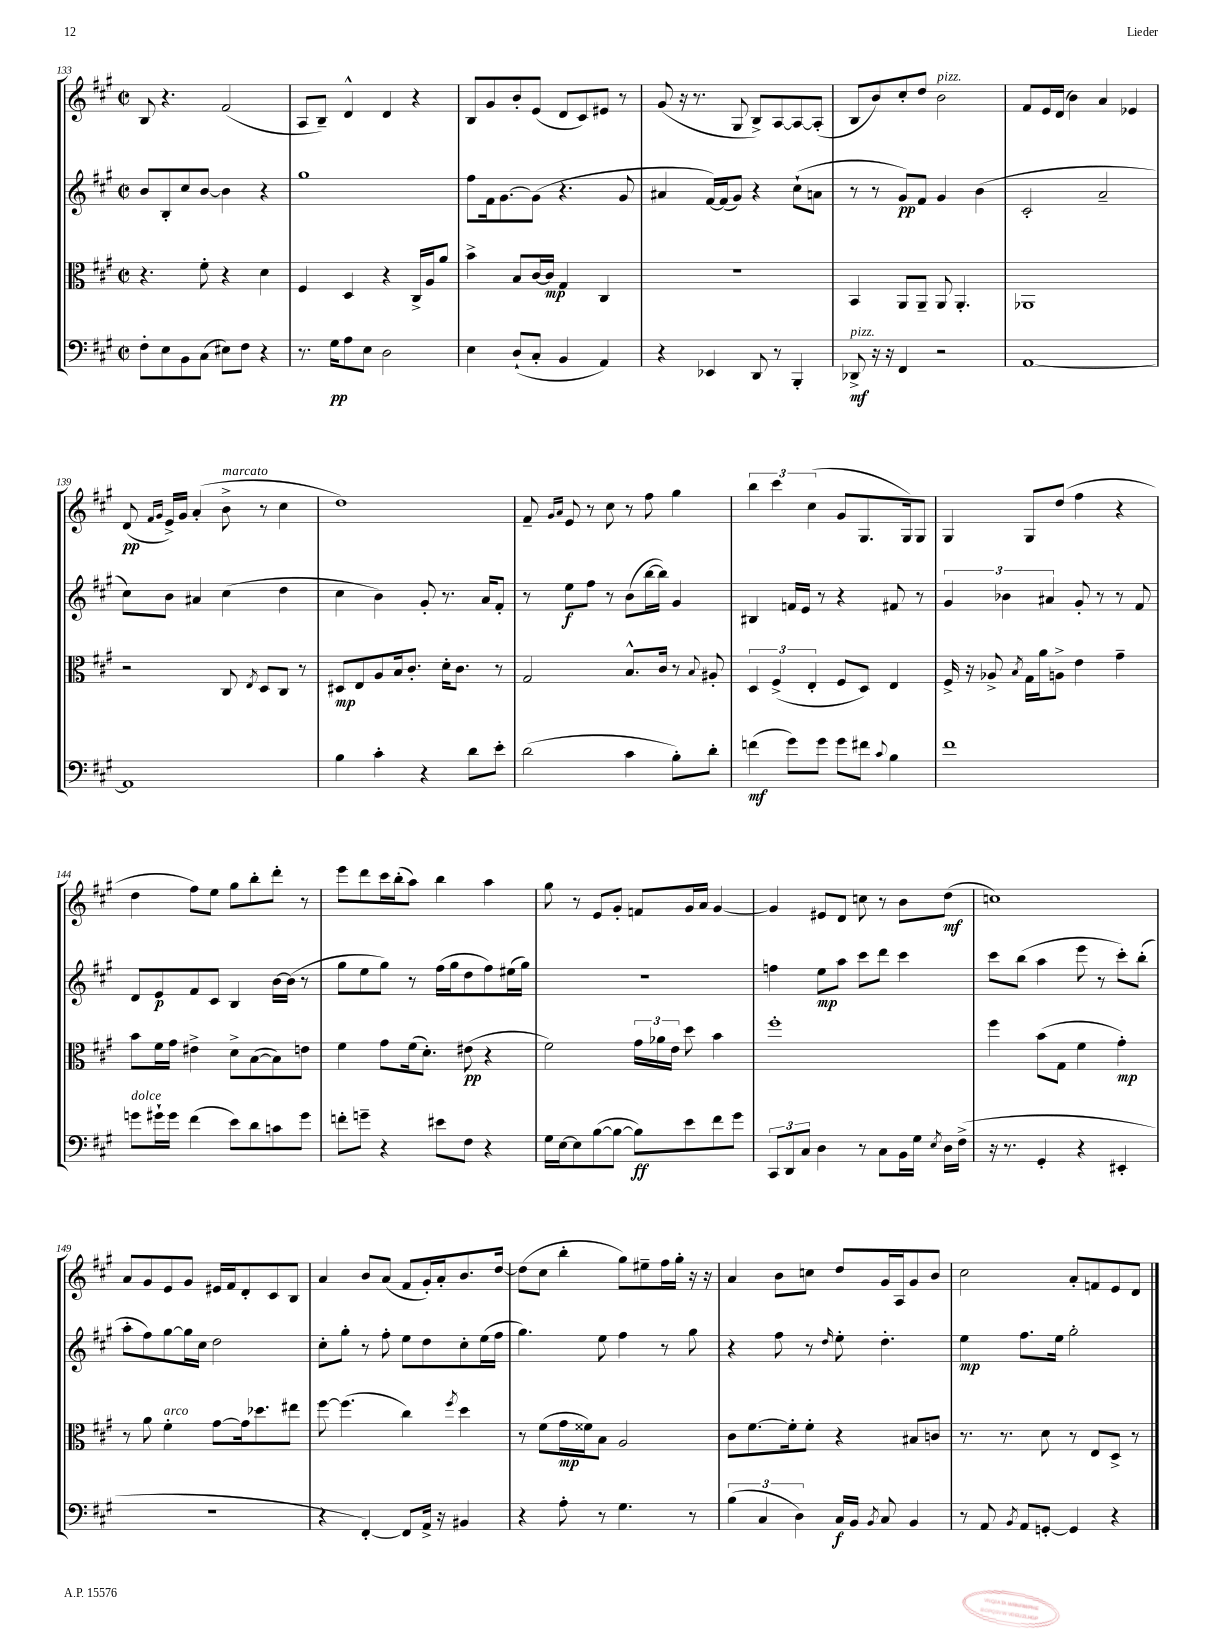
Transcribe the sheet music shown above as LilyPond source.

<<
\new StaffGroup <<
\new Staff = "s0" {
    \clef treble \key a \major \defaultTimeSignature \time 2/2
    \autoBeamOff b8 r4. fis'2( |
    a8[ b8]--) d'4-^ d'4 r4 |
    b8[ gis'8 b'8-. e'8]( d'8[ cis'8) eis'8] r8 |
    gis'8( r16 r8. gis8 b8[->) a8~ a8~ a8]-.( |
    b8[ b'8) cis''8-. d''8] b'2^\markup { \italic "pizz." } |
    fis'8[ e'16 d'16]( b'4) a'4 ees'4 |
    d'8\pp( \grace { fis'16[ gis'16] } e'16[->) gis'16] a'4-.( b'8->^\markup { \italic "marcato" } r8 cis''4 |
    d''1) |
    fis'8-- \grace { gis'16[ a'16] } e'8 r8 cis''8 r8 fis''8 gis''4 |
    \tuplet 3/2 { b''4 cis'''4 cis''4( } gis'8[ gis8. gis16) gis8] |
    gis4 gis8[ d''8]( fis''4 r4 |
    d''4 fis''8[) e''8] gis''8[ b''8-. d'''8]-. r8 |
    e'''8[ d'''8 cis'''16 b''16-.( a''8]) b''4 a''4 |
    gis''8 r8 e'8[ gis'8]-. f'8[ gis'16 a'16] gis'4~ |
    gis'4 eis'8[ d'8] c''8 r8 b'8[ d''8]\mf( |
    c''1) |
    a'8[ gis'8 e'8 gis'8] eis'16[ fis'16 d'8-. cis'8 b8] |
    a'4 b'8[ a'8]( fis'8[ gis'16-.) a'16-. b'8. d''16]~ |
    d''8[( cis''8] b''4-. gis''8[) eis''8-- fis''16 gis''16]-. r16 r16 |
    a'4 b'8[ c''8] d''8[ gis'16 a16 gis'8 b'8] |
    cis''2 a'8[-. f'8 e'8 d'8] \bar "|." |
}
\new Staff = "s1" {
    \clef treble \key a \major \defaultTimeSignature \time 2/2
    \autoBeamOff b'8[ b8-. cis''8 b'8]~ b'4 r4 |
    gis''1 |
    fis''8[ fis'16 gis'8.~ gis'8]( r4. gis'8 |
    ais'4 fis'16[~) fis'16( gis'8]) r4 cis''8[-!( a'8] |
    r8 r8 gis'8[\pp) fis'8] gis'4 b'4( |
    cis'2-. a'2-- |
    cis''8[) b'8] ais'4 cis''4( d''4 |
    cis''4 b'4) gis'8-. r8. a'16[ fis'8]-. |
    r8 e''8[\f fis''8] r8 b'8[( b''16~ b''16]) gis'4 |
    bis4 f'16[ e'16] r8 r4 fis'8 r8 |
    \tuplet 3/2 { gis'4 bes'4 ais'4 } gis'8-. r8 r8 fis'8 |
    d'8[ e'8\p fis'8 cis'8] b4 b'16[~ b'16]( r8 |
    gis''8[ e''8 gis''8]) r8 fis''16[( gis''16 d''8 fis''8) eis''16( gis''16]) |
    R1 |
    f''4 e''8[\mp a''8] cis'''8[ d'''8] cis'''4 |
    cis'''8[ b''8]( a''4 e'''8 r8 cis'''8[-.) b''8]-.( |
    a''8[-. fis''8) gis''8~ gis''16 cis''16] d''2 |
    cis''8[-. gis''8]-. r8 fis''8-. e''8[ d''8 cis''8-. e''16( fis''16] |
    gis''4.) e''8 fis''4 r8 gis''8 |
    r4 fis''8 r8 \grace { d''16 } e''8-. d''4.-. |
    e''4\mp fis''8.[ e''16] gis''2-. \bar "|." |
}
\new Staff = "s2" {
    \clef alto \key a \major \defaultTimeSignature \time 2/2
    \autoBeamOff r4. fis'8-. r4 d'4 |
    fis4 d4 r4 cis16[-> a16 a'8] |
    b'4-> b8[ cis'16~ cis'16]\mp gis4 cis4 |
    r1 |
    b,4 a,8[ a,8]-- a,8 a,4.-. |
    aes,1 |
    r2 cis8 \acciaccatura { e8 } d8[ cis8] r8 |
    dis8[\mp e8 a8 b16 cis'8.]-. d'16[-. cis'8.] r8 |
    gis2 b8.[-^ cis'16] r8 \appoggiatura { b8 } ais8-. |
    \tuplet 3/2 { d4 fis4->( e4-. } fis8[ d8]) e4 |
    fis16-> r16 aes8-> \acciaccatura { b8 } gis16[ a'16 a8]-> e'4 gis'4-- |
    b'8[ fis'16 gis'16] eis'4-> d'8[-> b8~( b8) e'8] |
    fis'4 gis'8[ fis'16( d'8.]-.) eis'8\pp( r4 |
    fis'2) \tuplet 3/2 { gis'16[ aes'16 e'16] } d''8 b'4 |
    fis''1-. |
    fis''4 b'8[( gis8] fis'4 gis'4-.\mp) |
    r8 a'8 fis'4-.^\markup { \italic "arco" } gis'8[~ gis'16 des''8. eis''8] |
    fis''8~ fis''4.( cis''4) \acciaccatura { fis''8 } d''4 |
    r8 fis'8[( gis'16\mp fisis'16) b8] a2 |
    cis'8[ fis'8.~ fis'16-. fis'8]-. r4 bis8[ c'8] |
    r8. r8. d'8 r8 e8[ d8]-> r8 \bar "|." |
}
\new Staff = "s3" {
    \clef bass \key a \major \defaultTimeSignature \time 2/2
    \autoBeamOff fis8[-. e8 b,8 cis8]( eis8[) fis8] r4 |
    r8. gis16[\pp a8 e8] d2 |
    e4 d8[-!( cis8]-. b,4 a,4) |
    r4 ees,4 d,8 r8 b,,4-. |
    des,8->\mf^\markup { \italic "pizz." } r16 r16 fis,4 r2 |
    a,1~ |
    a,1 |
    b4 cis'4-. r4 d'8[ e'8]-. |
    d'2( cis'4 b8[-.) d'8]-. |
    f'4\mf( gis'8[) gis'8] gis'8[ fis'8] \appoggiatura { cis'8 } b4 |
    fis'1 |
    g'8[^\markup { \italic "dolce" } gis'16-! gis'16] fis'4( e'8[) d'8 c'8 gis'8] |
    f'8[-. g'8]-- r4 eis'8[ fis8] r4 |
    gis16[ e16~ e8 b8~( b8]~ b8[\ff) e'8 fis'8 gis'8] |
    \tuplet 3/2 { cis,8[ d,8 cis8] } d4 r8 cis8[ b,16 gis16] \acciaccatura { e8 } d16[ fis16]->( |
    r16 r8. gis,4-. r4 eis,4-. |
    R1 |
    r4 fis,4~-.) fis,8[ a,16]-> r16 bis,4 |
    r4 a8-. r8 gis4. r8 |
    \tuplet 3/2 { b4( cis4 d4) } cis16[\f b,16] \acciaccatura { b,8 } cis8 b,4 |
    r8 a,8 \acciaccatura { b,8 } a,8[ g,8]~-. g,4 r4 \bar "|." |
}
>>
>>
\layout { \context { \Score currentBarNumber = #133 } }
